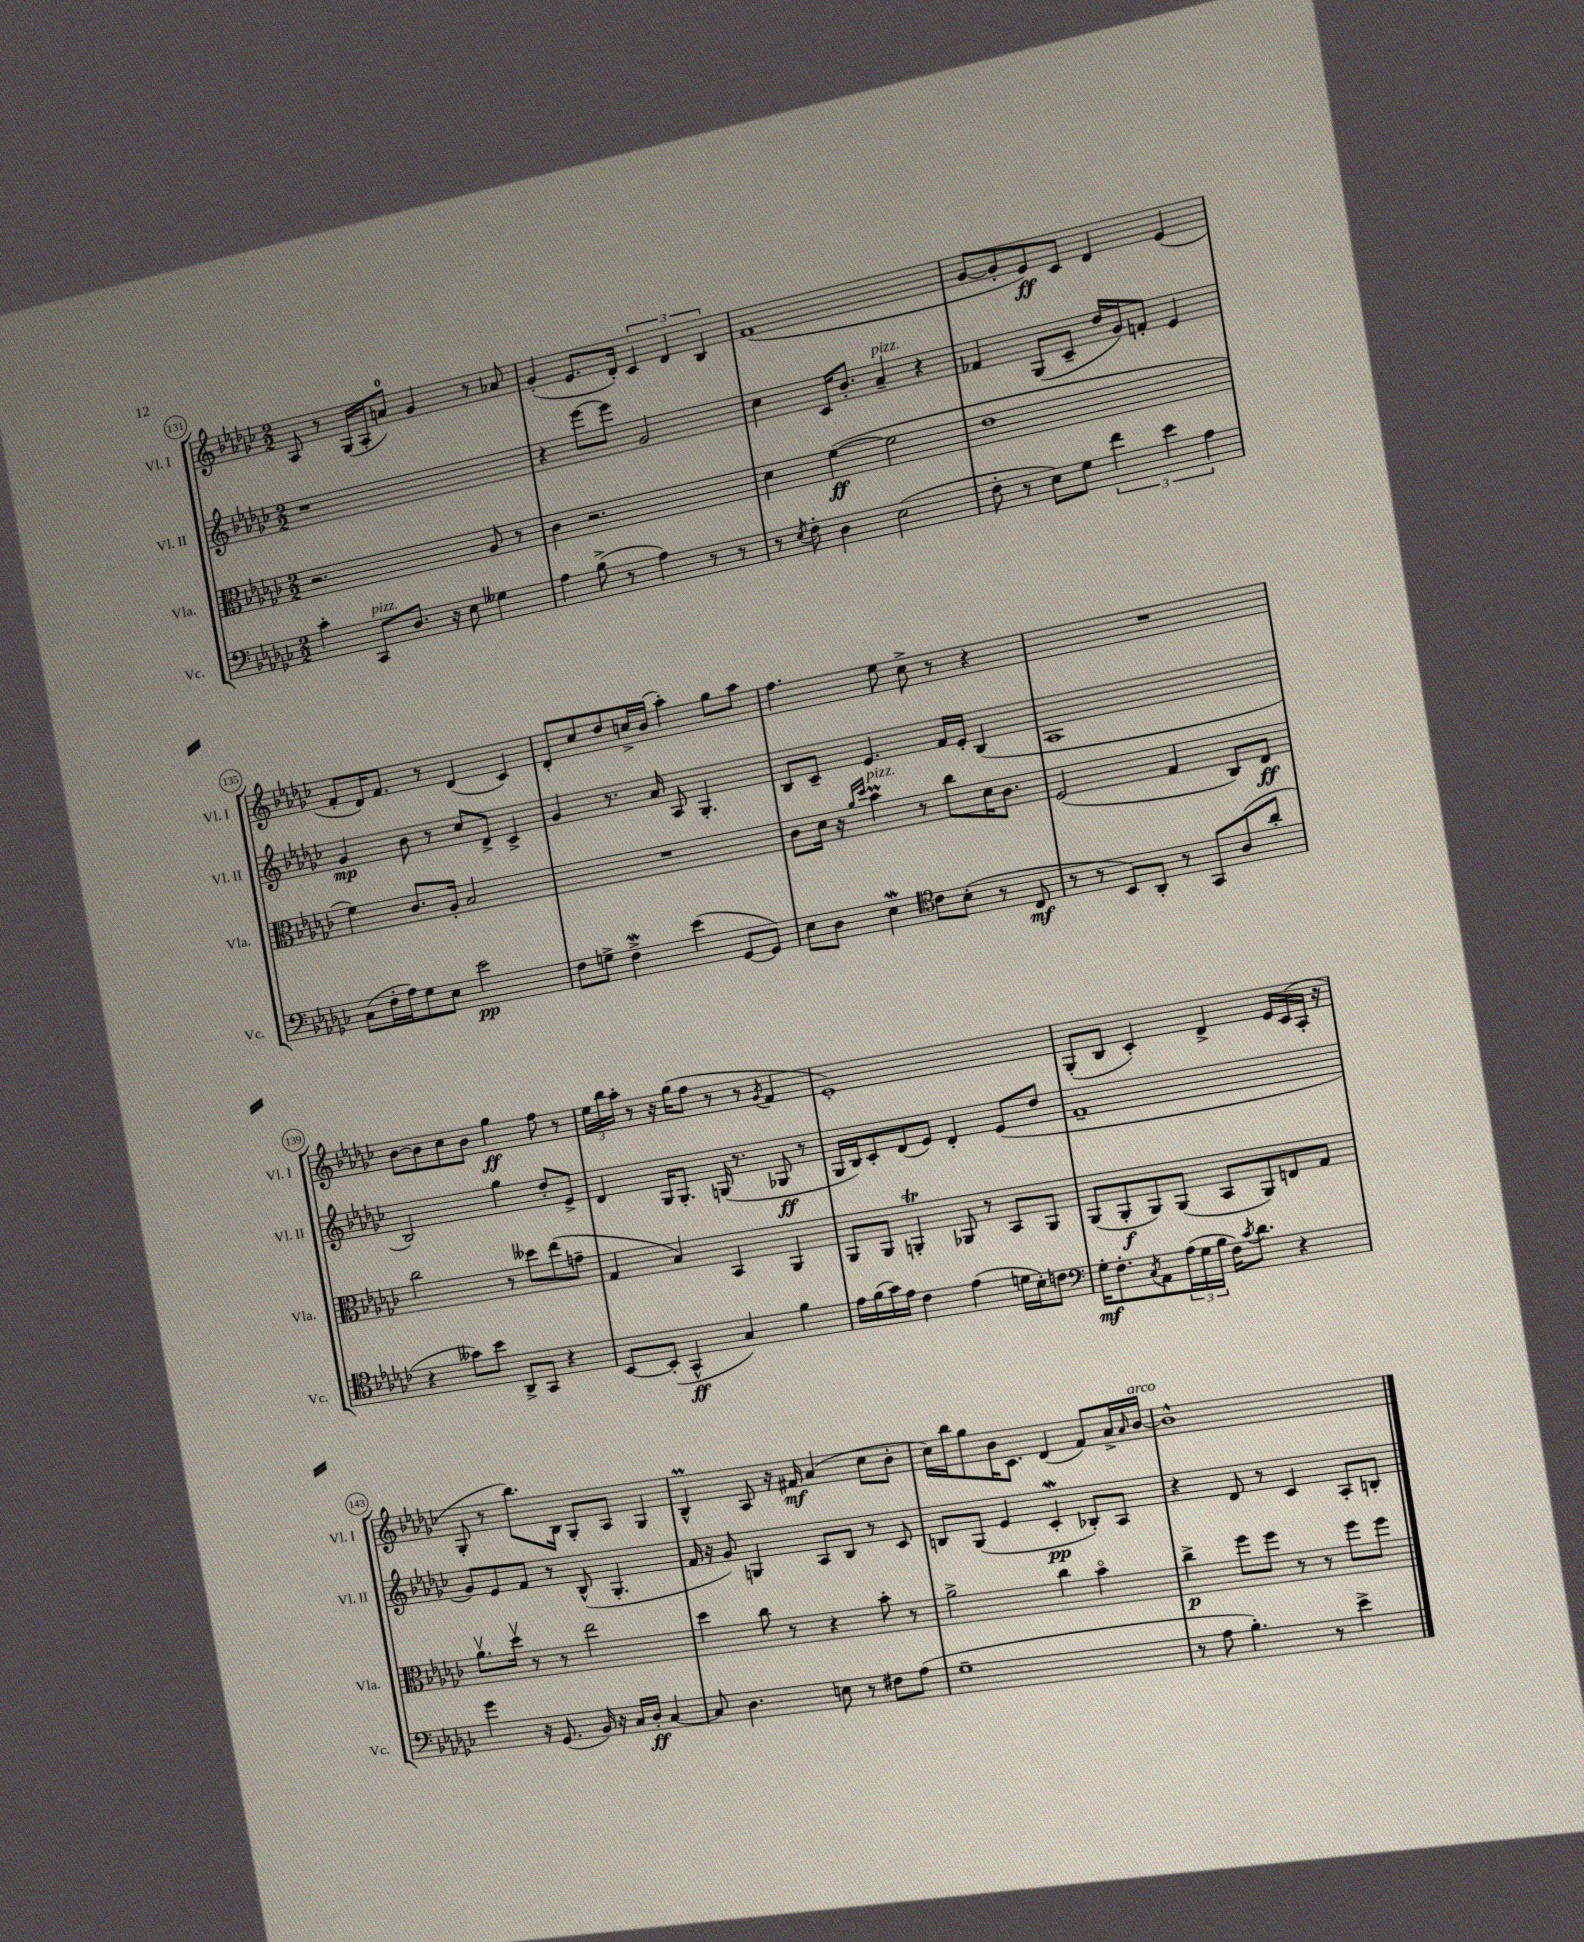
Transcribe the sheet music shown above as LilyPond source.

<<
\new StaffGroup <<
\new Staff = "s0" \with { instrumentName = "Vl. I" shortInstrumentName = "Vl. I" } {
    \clef treble \key ges \major \numericTimeSignature \time 2/2
    aes8 r8 ges16( aes16-. a'8-0) ges'4 r8 aes'8 |
    ges'4-.( ees'8. des'16-.) \tuplet 3/2 { ces'4 des'4 bes4 } |
    f'1( |
    ges'8~ ges'8-. ees'8\ff) ces'8 des'4 ees'4( |
    f'8-. des'16) f'8. r8 des'4( ces'4) |
    des'8-. ces''8 des''8 c''16-> bes'16( aes''4-.) ges''8 aes''8 |
    f''4. ees''8 ces''8-> r8 r4 |
    R1 |
    bes'8~ bes'8 ces''8 bes'8 ges''4\ff f''8 r8 |
    \tuplet 3/2 { ees''16 bes''16 aes''16-. } r8 r16 ges''16( f''8 r8 r8 \acciaccatura { ges'8 } f'4 |
    ees'1-.) |
    ges8-.( bes8 ces'4-.) des'4-> ees'16 ces'16( aes16-. r16 |
    ges8-. r8 bes''8.) bes16 ges8-. aes8 ges4 |
    bes4-^\prall aes8 r16 fis'16\mf aes'4( ces''8 bes'8-. |
    ces''16) bes''16 ges''8 bes'16 ces'8. des'4( f'8) aes'16-> \grace { aes'16 } bes'16~^\markup { \italic "arco" } |
    bes'1-^ \bar "|." |
}
\new Staff = "s1" \with { instrumentName = "Vl. II" shortInstrumentName = "Vl. II" } {
    \clef treble \key ges \major \numericTimeSignature \time 2/2
    r1 |
    r4 ees'''8~ ees'''8 ges'2 |
    ces''4 ces'16 bes'8.-. aes'4--^\markup { \italic "pizz." } r4 |
    fes'4 ges8( ces'8-- des''16 ges'16) f'8-. ees'4 |
    ges'4\mp bes'8 r8 ces''8 des'8-> ces'4-> |
    ges'4 r8. aes'16 aes8 ges4.-. |
    bes8 ces'8-- ees'4. f'16 ees'16-. bes4( |
    aes1 |
    bes2) ges''4 des''8-. ees'8-> |
    des'4 ges16 ges8.-. g16( r8. ges8\ff r8 |
    ges16 bes16) ces'8-. des'8( ees'8) des'4-. ees'8( des''8 |
    f'1-- |
    ges'8) ees'8 f'8 r8 bes8-^( ges4.-. |
    f'16 r16 ges'8) g4 aes8 bes8 r8 ces'8 |
    b8 ges8( ees'4 ces'4-.\mordent\pp bes8-.) aes8 |
    r4 des'8 r8 ces'4 aes8-. b8-. \bar "|." |
}
\new Staff = "s2" \with { instrumentName = "Vla." shortInstrumentName = "Vla." } {
    \clef alto \key ges \major \numericTimeSignature \time 2/2
    r2. aes8 r8 |
    ces'4 r2. |
    des'4 f'4~\ff( f'2 |
    ees'1 |
    f'4) ces'8. aes16-. bes2 |
    R1 |
    ces'8 des'16 r16 \grace { aes'16 des''16 } bes'4\prall^\markup { \italic "pizz." } r8 ces''8 des'16 ces'8. |
    f2( ges4 ces8) ees8\ff |
    ces''2 r8 deses''8 ees''8( g'8-- |
    ges4 bes4) bes,4 aes,4 |
    aes,8 aes,8 a,4-.\trill aes,8 r8 bes,8 aes,8 |
    aes,8( aes,8-.\f aes,8) aes,8( bes,8 aes,8) e8 ges8 |
    aes'8.\upbow des''16\upbow r8 r8 ees''2 |
    des''4 ces''8 r8 r4 bes'8-. r8 |
    aes'2-> ces''4 bes'4\flageolet |
    ces''4->\p f''8 f''8 r8 r8 f''8 f''8 \bar "|." |
}
\new Staff = "s3" \with { instrumentName = "Vc." shortInstrumentName = "Vc." } {
    \clef bass \key ges \major \numericTimeSignature \time 2/2
    ces'4-. ces,8^\markup { \italic "pizz." } des8. r16 ees8 geses4 |
    aes4 bes8->( r8 aes4) r8 r8 |
    r8 \acciaccatura { ees8 } f8-. des4 ees2( |
    f8-. r8 ees8) ges8 \tuplet 3/2 { f'4 ees'4 aes4 } |
    ces8( f16-. aes16) ges8 ees8 ees'2\pp |
    f8 g8-> f4->\mordent ees'4( ges,8~ ges,8) |
    ees8 des8 ees4\mordent \clef tenor ces'8 bes8-.( r8 ces8\mf |
    r8 r8 bes,8) aes,8-. r8 ges,8 aes8( aes'8-. |
    r4 geses'8) bes'8 aes,8-> ges,8 r4 |
    bes,8~ bes,8-.( ges,4-^\ff ges4) f'4 |
    ees'16 f'16( ges'16) ees'16 ces'4 ees'4( d'16 bes16-.) c'8 |
    \clef bass ges16-.\mf f8.-. \acciaccatura { ces8 } aes,8 \tuplet 3/2 { aes16( ges16 bes16 } f16) \acciaccatura { ces'8 } des'8. r4 |
    ges'4 r16 ges,8.( bes,16) r16 ces16 des16-.\ff ces4~ |
    ces8 des4. e8 r8 fis8 aes8( |
    ges1-- |
    r8 aes8 bes4.-.) r8 ees'4-> \bar "|." |
}
>>
>>
\layout { \context { \Score currentBarNumber = #131 \override BarNumber.stencil = #(make-stencil-circler 0.1 0.3 ly:text-interface::print) } }
